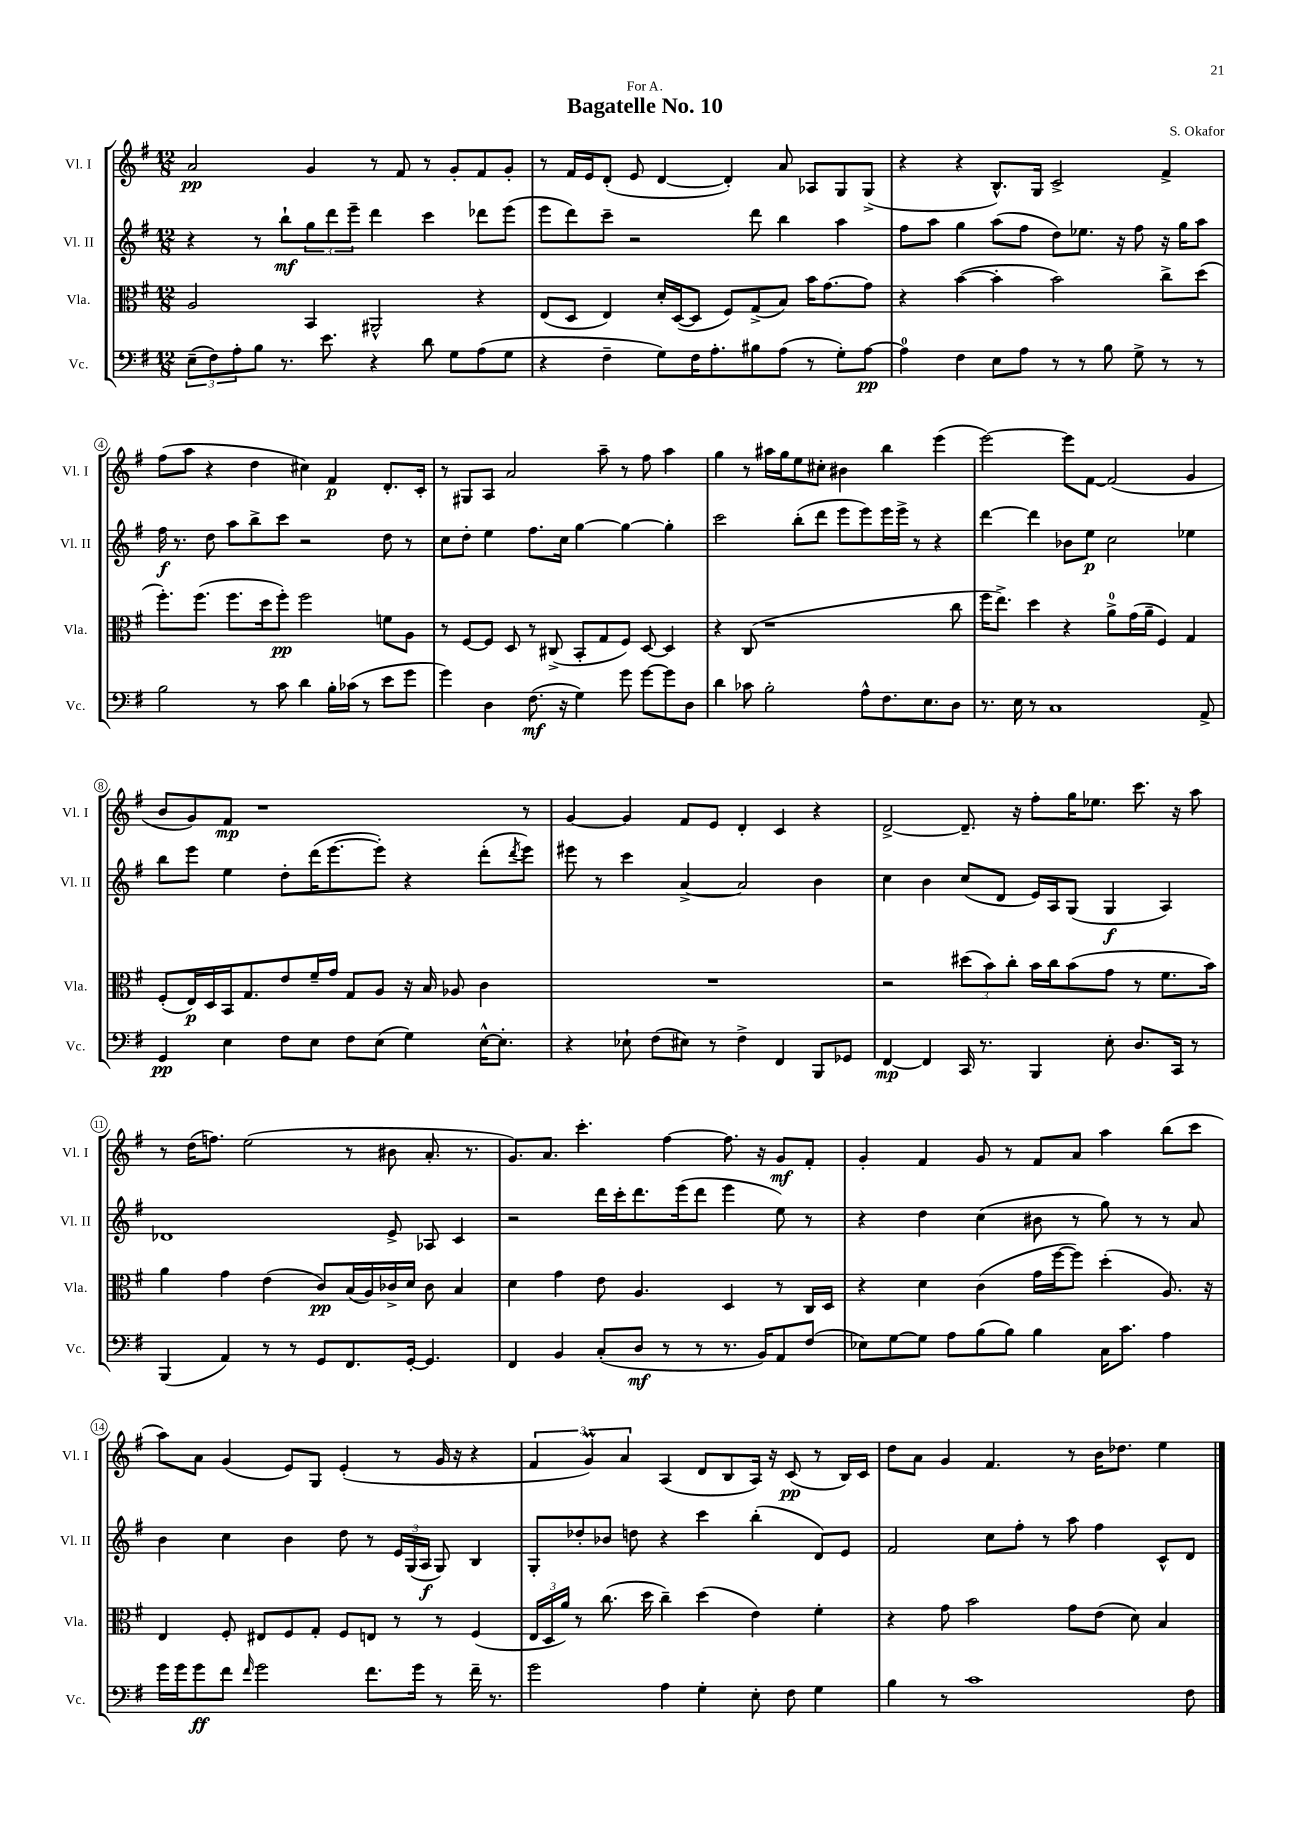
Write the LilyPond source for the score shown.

\header { title = "Bagatelle No. 10" composer = "S. Okafor" dedication = "For A." }
<<
\new StaffGroup <<
\new Staff = "s0" \with { instrumentName = "Vl. I" shortInstrumentName = "Vl. I" } {
    \clef treble \key g \major \numericTimeSignature \time 12/8
    a'2\pp g'4 r8 fis'8 r8 g'8-. fis'8 g'8-. |
    r8 fis'16 e'16 d'8-.( e'8 d'4~ d'4-.) a'8 aes8 g8 g8->( |
    r4 r4 b8.-^) g16 c'2-> fis'4-> |
    fis''8( a''8 r4 d''4 cis''4) fis'4\p d'8.-. c'16-. |
    r8 gis8 a8 a'2 a''8-- r8 fis''8 a''4 |
    g''4 r8 ais''16 g''16 e''8 cis''8-. bis'4 b''4 e'''4( |
    e'''2~) e'''8 fis'8~ fis'2( g'4 |
    b'8 g'8) fis'8\mp r1 r8 |
    g'4~ g'4 fis'8 e'8 d'4-. c'4 r4 |
    d'2~-> d'8.-- r16 fis''8-. g''16 ees''8. c'''8. r16 a''8 |
    r8 d''16( f''8.) e''2( r8 bis'8 a'8.-. r8. |
    g'8.) a'8. c'''4.-. fis''4~ fis''8. r16 g'8\mf fis'8-. |
    g'4-. fis'4 g'8 r8 fis'8 a'8 a''4 b''8( c'''8 |
    a''8) a'8 g'4( e'8) g8 e'4-.( r8 g'16 r16 r4 |
    \tuplet 3/2 { fis'4 g'4\prall) a'4 } a4( d'8 b8 a16) r16 c'8\pp( r8 b16) c'16 |
    d''8 a'8 g'4 fis'4. r8 b'16 des''8. e''4 \bar "|." |
}
\new Staff = "s1" \with { instrumentName = "Vl. II" shortInstrumentName = "Vl. II" } {
    \clef treble \key g \major \numericTimeSignature \time 12/8
    r4 r8 b''8-!\mf \tuplet 3/2 { g''8 d'''8 e'''8-- } d'''4 c'''4 des'''8 e'''8( |
    e'''8 d'''8) c'''8-- r2 d'''8 b''4 a''4 |
    fis''8 a''8 g''4 a''8( fis''8 d''8) ees''8. r16 fis''8 r16 g''16 a''8 |
    fis''16\f r8. d''8 a''8 b''8-> c'''8 r2 d''8 r8 |
    c''8 d''8-. e''4 fis''8. c''16 g''4~ g''4~ g''4-. |
    c'''2 b''8-.( d'''8 e'''8 e'''8) e'''16 e'''16-> r8 r4 |
    d'''4~ d'''4 bes'8 e''8\p c''2 ees''4 |
    b''8 e'''8 e''4 d''8-. d'''16( e'''8.~ e'''8-.) r4 d'''8-.( \acciaccatura { d'''8 } e'''8) |
    eis'''8 r8 c'''4 a'4~-> a'2 b'4 |
    c''4 b'4 c''8( d'8 e'16) a16 g8( g4\f a4) |
    des'1 e'8-> aes8 c'4 |
    r2 d'''16 c'''16-. d'''8. e'''16( d'''8 e'''4 e''8) r8 |
    r4 d''4 c''4( bis'8 r8 g''8) r8 r8 a'8 |
    b'4 c''4 b'4 d''8 r8 \tuplet 3/2 { e'16 g16( a16\f } g8) b4 |
    g8-. des''8-. bes'8 d''8 r4 c'''4 b''4-.( d'8) e'8 |
    fis'2 c''8 fis''8-. r8 a''8 fis''4 c'8-^ d'8 \bar "|." |
}
\new Staff = "s2" \with { instrumentName = "Vla." shortInstrumentName = "Vla." } {
    \clef alto \key g \major \numericTimeSignature \time 12/8
    a2 b,4 ais,2-^ r4 |
    e8( d8 e4) d'16-. d16~( d8 fis8) g8->( b8) b'16 g'8.~ g'8 |
    r4 b'4~( b'4-. b'2) c''8-> d''8( |
    fis''8.-.) fis''8.( fis''8. d''16 fis''8-.\pp) fis''2 f'8 a8 |
    r8 fis8~ fis8 d8 r8 cis8->( b,8-. g8 fis8) d8~ d4 |
    r4 c8( r1 c''8 |
    fis''16 e''8.->) d''4 r4 a'8-0-> g'16( a'16-- fis4) g4 |
    fis8-.( e16\p) d16 b,16 g8. e'8 fis'16-- g'16 g8 a8 r16 b16 aes8 c'4 |
    R1. |
    r2 \tuplet 3/2 { dis''8( b'8) c''8-. } b'16 c''16 b'8( g'8 r8 fis'8. b'16) |
    a'4 g'4 e'4( c'8\pp) b16( a16) ces'16-> d'16 ces'8 b4 |
    d'4 g'4 e'8 a4. d4 r8 c16 d16 |
    r4 d'4 c'4( g'16 fis''16~ fis''8) d''4-.( a8.) r16 |
    e4 fis8-. eis8 fis8 g8-. fis8 e8 r8 r8 fis4( |
    \tuplet 3/2 { e16 d16 a'16) } r8 c''8.( d''16 c''4--) d''4( e'4) fis'4-. |
    r4 g'8 b'2 g'8 e'8( d'8) b4 \bar "|." |
}
\new Staff = "s3" \with { instrumentName = "Vc." shortInstrumentName = "Vc." } {
    \clef bass \key g \major \numericTimeSignature \time 12/8
    \tuplet 3/2 { e8--( fis8) a8-. } b8 r8. e'8. r4 d'8 g8 a8( g8 |
    r4 fis4-- g8) fis16 a8.-. bis8 a8( r8 g8-.) a8~\pp |
    a4-0 fis4 e8 a8 r8 r8 b8 g8-> r8 r8 |
    b2 r8 c'8 d'4 b16-. ces'16( r8 e'8 g'8 |
    g'4) d4 fis8.\mf( r16 g4) g'8 g'8~ g'8 d8 |
    d'4 ces'8 b2-. a8-^ fis8. e8. d8 |
    r8. e16 r8 c1 a,8-> |
    g,4\pp e4 fis8 e8 fis8 e8( g4) e16~-^ e8.-. |
    r4 ees8-! fis8( eis8) r8 fis4-> fis,4 b,,8 ges,8 |
    fis,4~\mp fis,4 c,16 r8. b,,4 e8-. d8. c,16 r8 |
    b,,4( a,4) r8 r8 g,8 fis,8. g,16~-. g,4. |
    fis,4 b,4 c8-.( d8\mf r8 r8 r8. b,16) a,8 fis8( |
    ees8) g8~ g8 a8 b8( b8) b4 c16 c'8. a4 |
    g'16 g'16 g'8\ff fis'8 \grace { fis'16 } g'2 fis'8. g'16 r8 fis'16-- r8. |
    g'2 a4 g4-. e8-. fis8 g4 |
    b4 r8 c'1 fis8 \bar "|." |
}
>>
>>
\layout { \context { \Score \override BarNumber.stencil = #(make-stencil-circler 0.1 0.3 ly:text-interface::print) } }
